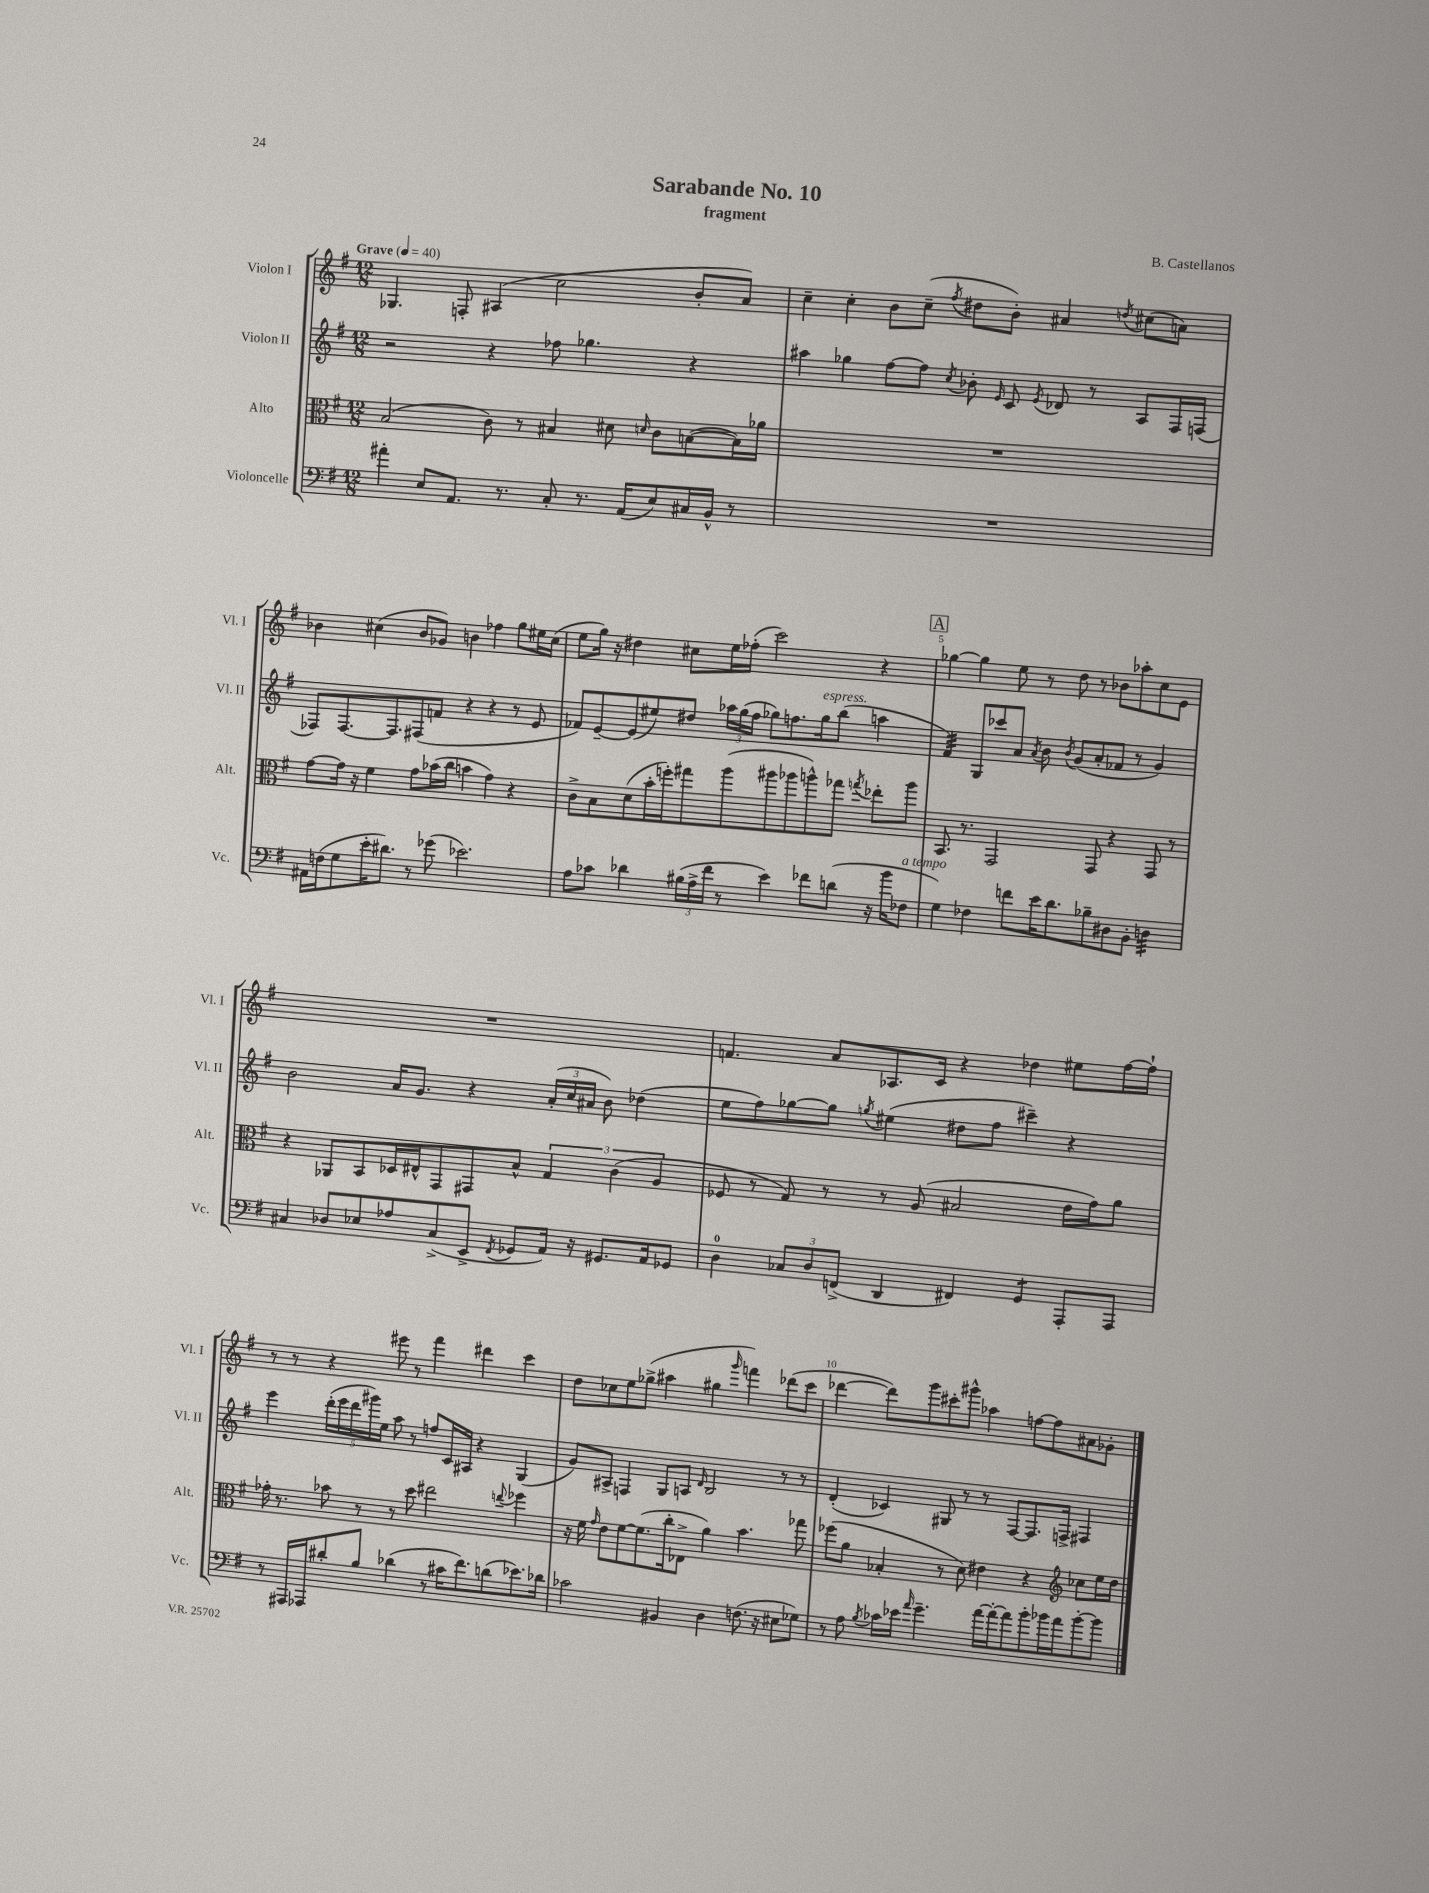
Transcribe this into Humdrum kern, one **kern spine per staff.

**kern	**kern	**kern	**kern
*staff4	*staff3	*staff2	*staff1
*clefF4	*clefC3	*clefG2	*clefG2
*k[f#]	*k[f#]	*k[f#]	*k[f#]
*M12/8	*M12/8	*M12/8	*M12/8
*MM40	*MM40	*MM40	*MM40
4a#'	(2B	2r	4.G-
8E	.	.	.
8.AA	.	.	8F'
.	8c)	4r	(4A#
8.r	.	.	.
.	8r	.	.
8C'	4B#	8ff-	2cc
8.r	.	4.gg-	.
.	8d#	.	.
(16AA	.	.	.
.	16qqd	.	.
8E)	8c	.	.
16C#	([8B	4r	8b'
16BB^^	.	.	.
8r	16B])	.	8a)
.	16a-	.	.
=	=	=	=
1.r	1.r	4aa#	4cc~
.	.	4gg-	4cc'
.	.	[8ff#	8b
.	.	8ff#]	(8cc~
.	.	8qcc	8qff#
.	.	8b-'	8dd#
.	.	16qqe	.
.	.	8c	8b')
.	.	8qe	.
.	.	8d-	4a#
.	.	8r	.
.	.	.	8qdd
.	.	8A	(8cc#
.	.	16F#	8a)
.	.	(16F	.
=	=	=	=
16AA#	[8g	8F-)	4b-
(16F	.	.	.
8G	16g]	[8.F-	.
.	16r	.	.
16e'	4f#	.	(4cc#
8.d#)	.	8.F-]	.
8r	8g	(8F#	8b-
(8g-	(16b-	8f	8g-)
.	16cc	.	.
2.e-)	4b	4r	4b
.	4g)	4r	4ff-
.	4r	8r	8gg
.	.	8e	16ee#
.	.	.	(16cc#
=	=	=	=
8A	8c^	8f-)	8ee
8c-	8B	[8e~	16gg)
.	.	.	16r
4d-	(8d	(8e]	4dd#
.	16b'	8ee#)	.
.	16ff')	.	.
(24B#	8gg#	8dd#	8cc#
24A^	.	.	.
24f#	.	.	.
8r	(8aa	24aa-	16ee
.	.	(24gg	.
.	.	.	(16ff-'
.	.	24ff#	.
4e)	8aa#	8gg-)	2ccc)
.	8aa-	8.ff	.
8f-	8aa^^)	.	.
.	.	16gg-	.
(8d	8gg-	(8bb	.
.	8qgg	.	.
16r	8ee-'	4aa	4r
16b	.	.	.
8F-	8aa	.	.
=	=	=	=
4G)	8.BB	4f#)	[4gg-
.	8.r	.	.
4F-	.	8G	4gg-]
.	2GG	8ccc-	.
8f	.	8a	8ee
.	.	8qa	.
16e	.	8b	8r
8.d	.	.	.
.	.	8qb	.
.	.	(8g	8dd
8B-~	8GG	8a'	8r
8D#	4r	8f-	8b-
8BB'	.	8r	8aa-'
4D	8GG	4g)	8cc
.	8r	.	8e
=	=	=	=
4C#	4r	2b	1.r
8D-	8AA-	.	.
8E-	8BB	.	.
8A-	16D-	16a	.
.	16E#^^	8.g	.
(8C#^	8GG	.	.
8EE^	8GG#	4r	.
8qFF#	.	.	.
8GG-	8B^^	.	.
16AA)	6G	(24a'	.
.	.	24cc	.
16r	.	.	.
.	.	24a#	.
8.GG#	.	8b)	.
.	(6c	.	.
.	.	(4dd-	.
16AA	.	.	.
.	6A	.	.
8GG-	.	.	.
=	=	=	=
4D	8F-	8ee	4.f
.	8r	8ff#)	.
12C-	8G)	[8gg-	.
12D	.	.	.
.	8r	8gg-]	8a
(12FF^	.	.	.
.	.	8qgg	.
4DD	8r	(4ee#	8.A-
.	(8A	.	.
.	.	.	16c
4FF#)	2B#	8dd#	4r
.	.	8ff#	.
4GG	.	4ccc#~)	4dd-
8AAA'	16e	4r	8ee#
.	16g)	.	.
8AAA	8a	.	[16ff#
.	.	.	16ff#`]
=	=	=	=
8r	16g-'	4eee	8r
.	8.r	.	.
16AAA#	.	.	8r
16AAA-	.	.	.
8d#'	8b-	(20ddd'	4r
.	.	20eee	.
.	.	20ddd	.
8B	8r	.	.
.	.	20ggg#)	.
.	.	20ee	.
(4d-	8r	8aa	8eee#
.	8dd	8r	8r
8r	2ee#	8ff	4fff#
16c#	.	16c	.
8.f#)	.	16A#	.
.	.	4r	4ddd#
(8d	.	.	.
.	8qqee	.	.
8.e-)	4ff-	(4G	4ccc
16d-	.	.	.
=	=	=	=
2c-	16r	8g)	8dd
.	16f#	.	.
.	16qqg	.	.
.	8e	8A#^	8cc-
.	[8f#	4F	8ee
.	(8.f#]	.	(8gg-^
4BB#	.	8G	4aa#
.	16cc'	.	.
.	8E-^	8A	.
.	.	16qqd	.
4D	4a)	2B	4gg#
.	.	.	16qqggg
(8.F	4.b	.	4fff)
16r	.	.	.
8E#	.	8r	(8ddd-
8G-)	8gg-	8r	8ccc
=	=	=	=
8r	(8ff-	(4d'	[4ddd-
8A	8a	.	.
8qB	.	.	.
16c-	4B-'	4c-)	8ddd-])
16e-	.	.	.
16qqa	.	.	.
4.g~	.	.	8ggg
.	8r	8G#	8ccc#'
.	8d)	8r	8ggg#^^
[16a	4e#	8r	4aa-
16a'_	.	.	.
8a]	.	[8F#	.
8b'	4r	8.F#]	[8ff
16b-	.	.	8ff]
16a	.	16F^	.
*	*clefG2	*	*
[8b-'	8cc-	4F#	8a#
8b-]	16ee	.	8g-'
.	16dd	.	.
==	==	==	==
*-	*-	*-	*-
